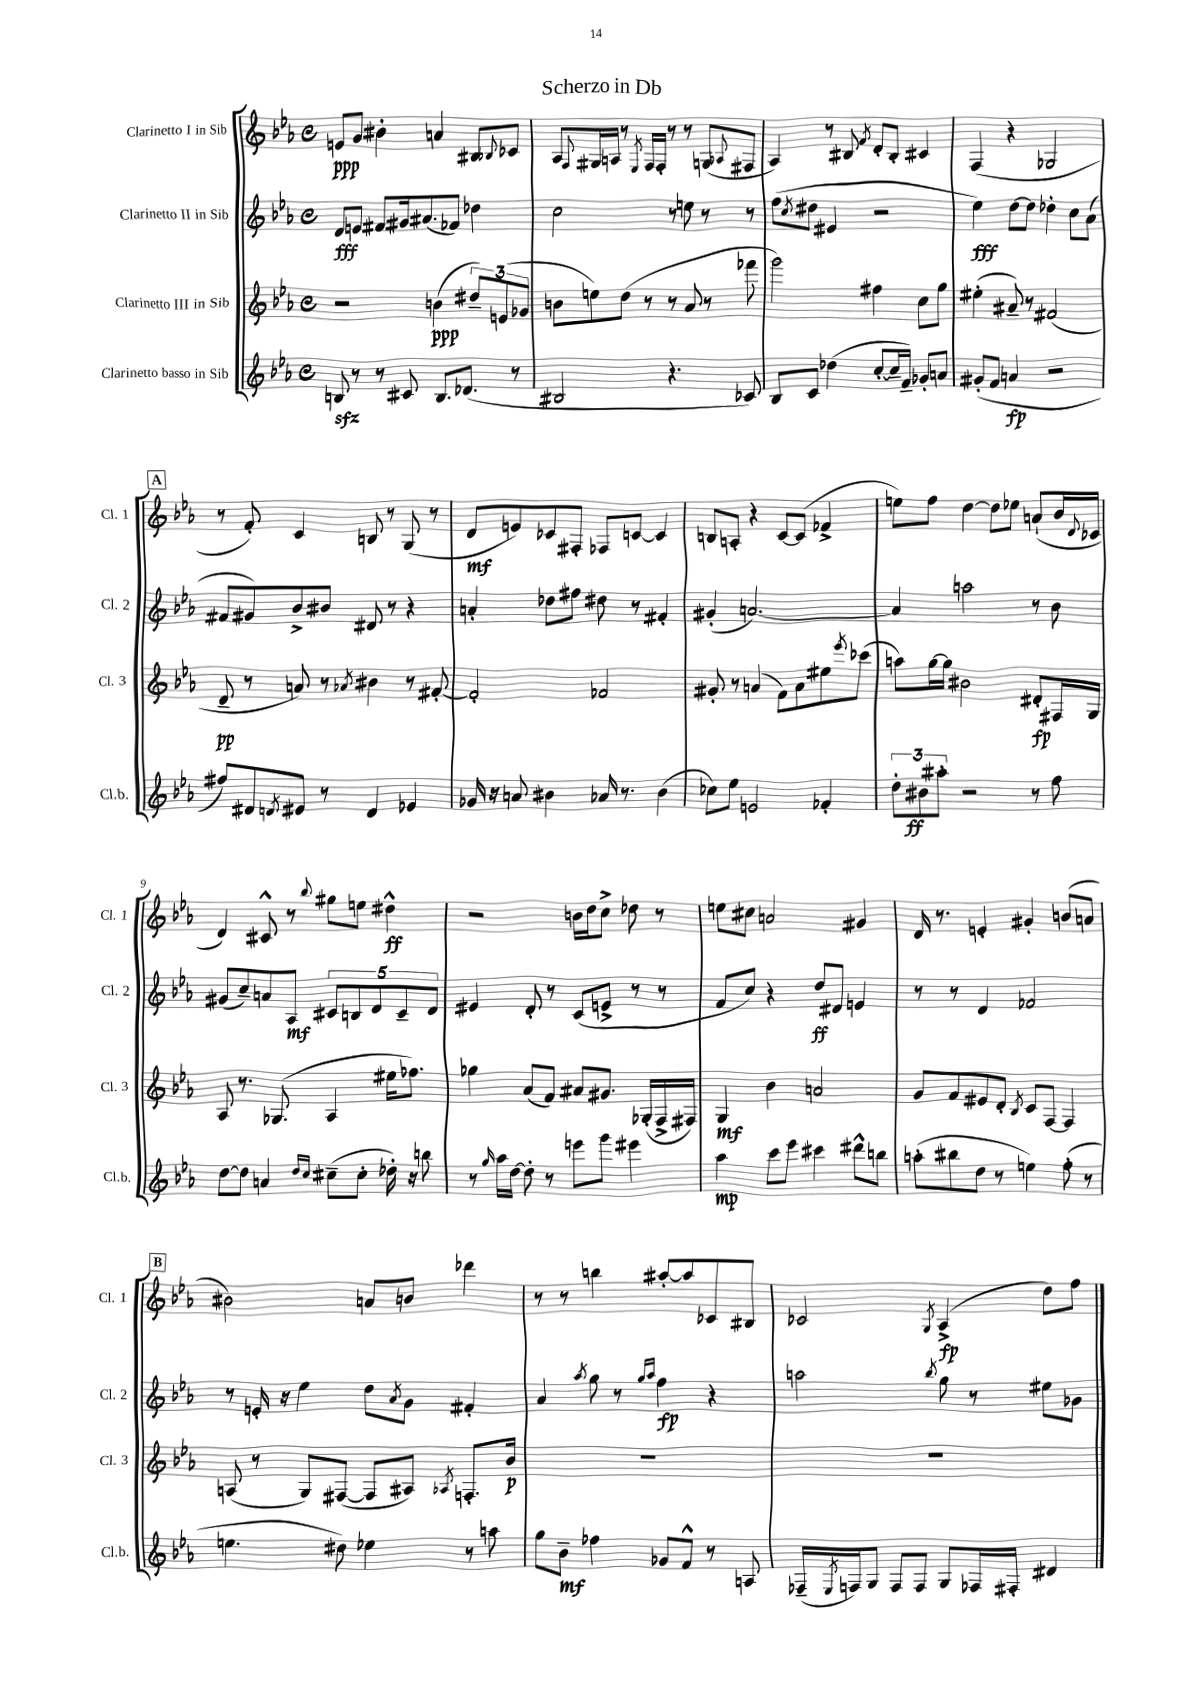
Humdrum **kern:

**kern	**kern	**kern	**kern
*staff4	*staff3	*staff2	*staff1
*clefG2	*clefG2	*clefG2	*clefG2
*k[b-e-a-]	*k[b-e-a-]	*k[b-e-a-]	*k[b-e-a-]
*M4/4	*M4/4	*M4/4	*M4/4
*met(c)	*met(c)	*met(c)	*met(c)
8B/	2r	8d/L	8e/L
8r	.	8e/J	8g/J
8r	.	8f#/L	4b#'\
8c#/	.	16g#/k	.
.	.	(8.a#/	.
8.B/L	(4b\	.	4a/
.	.	8f-/J)	.
(8.d-/J	.	.	.
.	12dd#~/L)	4dd-\	8B#/L
.	(12e/	.	.
.	.	.	8qqB-/
8r	.	.	8c-/J
.	12g-/J	.	.
=	=	=	=
2B#/	8b\L	2cc\	8A-/L
.	.	.	8qqF/
.	8ee\)	.	16G#/L
.	.	.	16A/JJ
.	(8dd\J	.	8r
.	.	.	8qE-/
.	8r	.	16F/LL
.	.	.	16F'/JJ
4.r	8r	8r	8r
.	8a-/	8ee\	8r
.	8r	8r	(8G/L
.	.	.	8qqA-/
8c-/)	8fff-\	8r	8F#/J
=	=	=	=
8B-/L	2ggg\)	(8ff\L	4A-/)
.	.	8qcc/	.
8c/J	.	8dd#\J	.
(4dd-\	.	4e#/	8r
.	.	.	8B#/
.	.	.	8qf/
[8cc'/L	4ff#\	2r	8d'/L
16cc~/]L	.	.	8B#'/J
16f~/JJ)	.	.	.
8g-'/L	8cc\L	.	4c#/
8a/J	8gg\J	.	.
=	=	=	=
(8g#'/L	(4ee#'\	4ee-\)	(4F/
8f/J	.	.	.
4a/	8a#~/)	[8dd\L	4r
.	8r	8dd\]J	.
2r	(2f#/	4dd-'\	2G-/
.	.	8cc\L	.
.	.	(8a-\J	.
=	=	=	=
8ff#/L)	8d~/	8f#/L	8r
8d#/	8r	8g#/)	8f'/)
8qd/	.	.	.
8e#/J	8a/)	8b-^/	4c/
8r	8r	8b#/J	.
.	8qa-/	.	.
4d/	4b#\	8d#/	8B/
.	.	8r	8r
4e-/	8r	4r	(8G/
.	[8f#'/	.	8r
=	=	=	=
16g-/	2f#'/]	4a'/	8d/L
16r	.	.	.
8a/	.	.	8e/)
4b#\	.	8dd-\L	8c-/
.	.	8ff#\J	8F#'/J
16a-/	2f-/	8dd#\	8F-/L
8.r	.	.	.
.	.	8r	[8c/J
(4b#\	.	4f#'/	4c/]
=	=	=	=
8cc-\L)	8g#'/	(4g#'/	8B/L
8ee-\J	8r	.	8A'/J
2e/	(4a/	[2.a/)	4r
.	8f\L)	.	[8c/L
.	8a\	.	(8c/]J
4f-'/	8ee#\	.	4f-^/
.	8qeee-/	.	.
.	(8ccc-\J	.	.
=	=	=	=
12dd'\L	8aa\L)	4a/]	8ee\L)
12b#\	.	.	.
.	[16gg\L	.	8ff\J
12aa#'\J	.	.	.
.	16gg\]JJ	.	.
2r	2b#\	2aa\	[4dd\
.	.	.	8dd\]L
.	.	.	8ee-\J
8r	8d#'/L	8r	(8a`/L
8ff\	16F#/L	8b-\	16b-/L
.	.	.	8qqd/
.	16G/JJ	.	16c-/JJ
=	=	=	=
[8dd\L	8A-/	(8g#/L	4d/)
8dd\]J	8.r	8cc~/)	.
4a/	.	8a/	8c#^^/
.	(8.G-/	.	.
.	.	8A-/J	8r
16qqdd/LL	.	.	.
16qqcc/JJ	.	.	8qqbb-/
(8cc#~\L	4A-/	10c#/L	8gg#\L
.	.	10B/	.
8cc#'\J	.	.	8ee\J
.	.	10d/	.
16dd-'\)	16ee#\LK	.	4dd#^^\
.	.	10c#~/	.
16r	8.ff-\J)	.	.
8bb\	.	.	.
.	.	10d/J	.
=	=	=	=
8r	4gg-\	4e#/	2r
16qqgg/	.	.	.
16aa-\LL	.	.	.
[16dd\JJ	.	.	.
8dd'\]	(8a-/L	8d'/	.
8r	8f/J)	8r	.
8eee\L	8a#/L	(8c/L	16b\LL
.	.	.	16dd\J
8ggg\J	8.g#/J	8e^/J	8cc^\J
4eee#\	.	8r	8dd-\
.	(16G-'/LL	.	.
.	16F^/	8r	8r
.	16F#/JJ)	.	.
=	=	=	=
4aa-\	4G/	8f/L	8ee\L
.	.	8cc/J)	8cc#\J
8ccc\L	4b-\	4r	2a/
8eee-\J	.	.	.
4ccc#\	2a/	8dd/L	.
.	.	8d#/J	.
8ddd#^^\L	.	4e/	4g#/
8bb\J	.	.	.
=	=	=	=
(8aa'\L	8g/L	8r	16d/
.	.	.	8.r
8bb#\	8f/	8r	.
8dd\J	8e#/	4d/	4e'/
8r	8d'/J	.	.
.	8qB-/	.	.
4ee\)	8c/L	2f-/	4g#'/
.	[8F/J	.	.
(8ff'\	4F/]	.	(8b/L
8r	.	.	8a/J
=	=	=	=
4.ee\	(8A/	8r	2b#\)
.	8r	16e'/	.
.	.	16r	.
.	8G/L)	4ee-\	.
8dd#\)	([8F#/J	.	.
4ee-\	8F#/]L	8dd\L	8a/L
.	.	8qa-/	.
.	8A#/J)	8g\J	8b/J
.	8qA-/	.	.
8r	8.F'/L	4f#'/	4ddd-\
8aa\	.	.	.
.	16b-/Jk	.	.
=	=	=	=
8gg\L	1r	4a-/	8r
8b-~\J	.	.	8r
.	.	8qaa-/	.
4ff-\	.	8gg\	4bb\
.	.	8r	.
.	.	16qqgg/LL	.
.	.	16qqaa-/JJ	.
8g-/L	.	4ff\	[8aa#'/L
8f^^/J	.	.	8aa#/]
8r	.	4r	8c-/
8A/	.	.	8B#/J
=	=	=	=
(16F-~/LL	1r	2aa\	2c-/
8qE-/	.	.	.
16F/J)	.	.	.
8G/J	.	.	.
8F/L	.	.	.
8F/J	.	.	.
.	.	8qbb-/	8qG/
8G/L	.	8gg\	(4A-^/
16F-/L	.	8r	.
16F#'/JJ	.	.	.
4d#/	.	8ee#\L	8dd\L)
.	.	8g-\J	8ff\J
==	==	==	==
*-	*-	*-	*-
